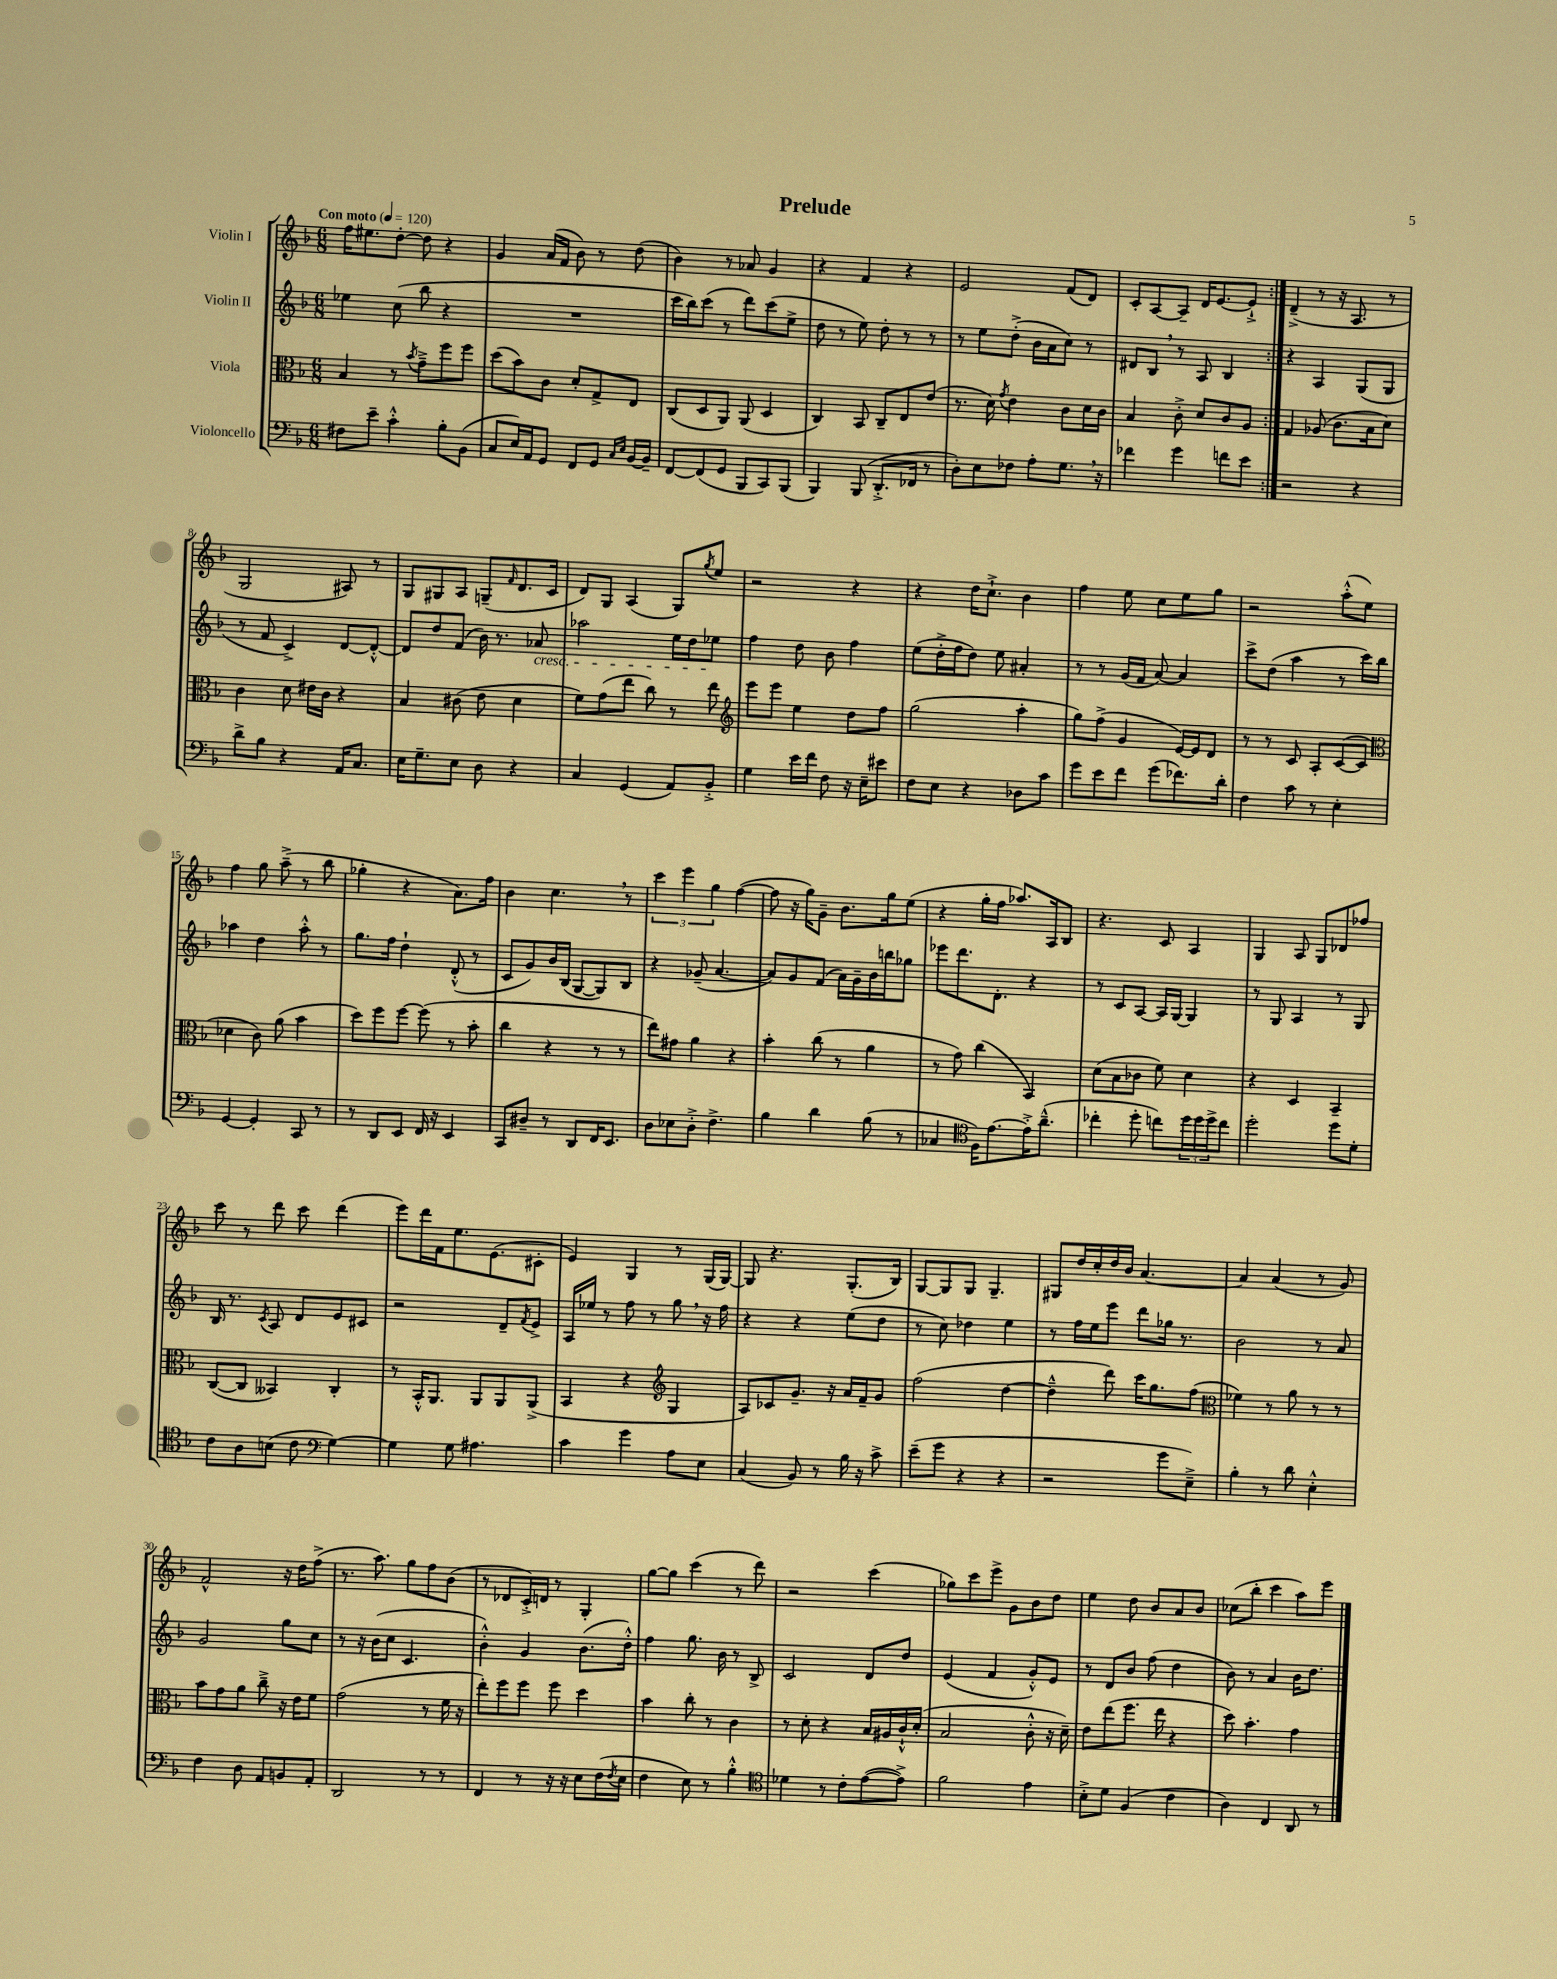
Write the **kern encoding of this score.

**kern	**kern	**kern	**kern
*staff4	*staff3	*staff2	*staff1
*clefF4	*clefC3	*clefG2	*clefG2
*k[b-]	*k[b-]	*k[b-]	*k[b-]
*M6/8	*M6/8	*M6/8	*M6/8
*MM120	*MM120	*MM120	*MM120
8F#\L	4B-/	4ee-\	16ff\LK
.	.	.	8.ee#\
8e~\J	.	.	.
4c'^^\	8r	(8cc\	[8dd'\J
.	8qb-/	.	.
.	8g~^\L	8bb-\	8dd\]
8B-'\L	8ff\	4r	4r
(8BB-\J	8ff\J	.	.
=	=	=	=
8C/L	(8dd\L	2.r	4g/
16E/L)	8b-\)	.	.
16AA/J	.	.	.
8GG/J	8c\J	.	(16a/LL
.	.	.	16f/JJ
8FF/L	8d'/L	.	8b-\)
8GG/J	8G^/	.	8r
16qqC/LL	.	.	.
16qqE/JJ	.	.	.
[16BB-/LL	8E/J	.	(8dd\
16BB-~/]JJ	.	.	.
=	=	=	=
[8FF/L	(8C/L	16ccc\LL	4b-\)
.	.	16bb-\J)	.
(8FF/]	8D/	(8ccc\J	.
8GG/J	8AA/J)	8r	8r
8BBB-/L	(8AA/	8ddd\L)	8a-/
8CC/)	4D/	(8ccc\	4g/
(8BBB-/J	.	8ee^\J	.
=	=	=	=
4BBB-/)	4C/)	8dd\	4r
.	.	8r	.
(8BBB-/	8BB-/	8ee\)	4f/
8.DD'^/L	8C~/L	8dd'\	.
.	8E/	8r	4r
16FF-/Jk	.	.	.
8r	(8e/J	8r	.
=	=	=	=
8D'\L)	8.r	8r	2e/
8E\	.	8ee\L	.
.	16d\)	.	.
.	8qg/	.	.
8F-\J	4e\	(8dd'^\J	.
8A'\L	.	16b-\LL	.
.	.	16a\J	.
8.G\J	8c\L	8cc\J)	(8f/L
.	16d\L	8r	8d/J)
16r	16c\JJ	.	.
=	=	=	=
4f-\	4B-/	8d#/L	8c'/L
.	.	8B-/J	[8A/
4g\	8c'^\	8r	8A~/]J
.	8d/L	8A/	16d/LK
.	.	.	[8.e/
8f\L	8c/	4B-/	.
8e\J	8A/J	.	8e`^/]J
=:|!	=:|!	=:|!	=:|!
2r	4G/	4r	(4d~^/
.	(8A-/	4A/	8r
.	8.c\L	.	16r
.	.	.	8.A/
4r	.	(8G/L	.
.	16B-\k	.	.
.	8d\J)	8G/J	8r
=	=	=	=
8d^\L	4c\	8r	2G/
8B-\J	.	8f/	.
4r	8d\	4c^/)	.
.	16e#\LL	.	.
.	16c\JJ	.	.
16AA/LK	4r	[8d/L	8A#/)
8.C/J	.	.	.
.	.	8d'^^/_J	8r
=	=	=	=
16E\LK	4B-/	8d/]L	8G/L
8.G~\	.	.	.
.	.	8dd/	8G#/
8E\J	(8c#\	(8f/J	8A/J
8D\	8e\	16b-\)	(8G~/L
.	.	8.r	.
.	.	.	16qqf/
4r	4d\	.	8.d/
.	.	8a-/	.
.	.	.	16c/Jk
=	=	=	=
4C/	8f\L)	2aa-\	8d/L)
.	(8g\	.	8G/J
(4GG/	8ee\J	.	(4A/
.	8cc\)	.	.
8AA/L)	8r	16ee\LL	8G/L)
.	.	16dd\J	.
.	.	.	8qgg/
8BB-'^/J	8ee\	8ee-\J	8ee/J
=	=	=	=
*	*clefG2	*	*
4G\	8eee\L	4ff\	2r
.	8eee\J	.	.
16e\LL	4ee\	8dd\	.
16f\JJ	.	.	.
8F\	.	8b-\	.
16r	8dd\L	4ff\	4r
16E~\LK	.	.	.
8e#\J	8ff\J	.	.
=	=	=	=
8F\L	(2gg\	(8ee\L	4r
8E\J	.	16dd'^\L	.
.	.	16ff\J	.
4r	.	8dd\J)	16dd\LK
.	.	.	8.cc`^\J
.	.	8ee\	.
8D-\L	4aa'\	4a#'/	4b-\
8c\J	.	.	.
=	=	=	=
8g\L	8gg\L)	8r	4ff\
8e\	(8ff^\J	8r	.
8f\J	4g/	(16g/LL	8ee\
.	.	16f/JJ	.
(8g\L	.	[8a/)	8cc\L
8.f-\)	[16e/LL)	4a/]	8ee\
.	16e/]J	.	.
.	8d/J	.	8gg\J
16d'\Jk	.	.	.
=	=	=	=
4F\	8r	8ccc^\L	2r
.	8r	(8dd\J	.
8c\	8c/	4aa\	.
8r	8A'/L	.	.
4E'\	([8c/	8r	(8aa'^^\L
.	8c/]J	16ccc\LL)	8ee\J)
.	.	16bb-\JJ	.
=	=	=	=
*	*clefC3	*	*
[4GG/	4d-\	4aa-\	4ff\
4GG'/]	8c\)	4dd\	8gg\
.	(8a\	.	(8aa~^\
8CC/	4b-\	8aa-'^^\	8r
8r	.	8r	8bb-\
=	=	=	=
8r	8dd\L)	8.gg\L	4gg-'\
8DD/L	8ff\	.	.
.	.	16ff\Jk	.
8EE/J	[8ff\J	4dd`\	4r
16FF/	(8ff\]	.	.
16r	.	.	.
4EE/	8r	(8d'^^/	8.a\L)
.	8b-'\	8r	.
.	.	.	16ff\Jk
=	=	=	=
8CC/L	4cc\	8c/L	4b-\
8D#~/J	.	8g/)	.
8r	4r	16b-/L	4.cc\
.	.	(16B-/JJ	.
8DD/L	.	[8G/L	.
16FF/K	8r	8G/])	.
8.EE/J	.	.	.
.	8r	8B-/J	8r
=	=	=	=
8D\L	8ee\L)	4r	6ccc\
8E-\	8g#\J	.	.
.	.	.	6eee\
8D'^\J	4a\	(8g-~/	.
.	.	.	6gg\
4.F^\	.	[4.a/	.
.	4r	.	([4ff\
=	=	=	=
4B-\	4b-'\	8a/]L)	8ff\]
.	.	8g/	16r
.	.	.	16gg\LK)
4d\	(8cc\	(8f/J	8g~\J
.	8r	16a\LL)	8.b-\L
.	.	16g~\	.
(8B-\	4a\	16b-\	.
.	.	16bb\J	16gg\k
8r	.	8gg-\J	(8ee\J
=	=	=	=
4C-/	8r	8eee-\L	4r
.	8g\)	8.ddd\	.
*clefC4	*	*	*
16F\LK)	(4cc\	.	16gg'\LL
[8.e\	.	8.d'\J	16ff\JJ
.	.	.	8.aa-/L)
16e'^\]K	4BB-/)	4r	.
(8.a~^^\J	.	.	16A/k
.	.	.	8B-/J
=	=	=	=
4cc-'\	(8d\L	8r	4.r
.	8B-\	8c/L	.
8dd'\	8c-\J	[8A/J	.
8cc\L)	8f\)	16A/]LL	8c/
.	.	[16G/JJ	.
24dd\L	4d\	4G/]	4A/
24dd\	.	.	.
24dd^\J	.	.	.
8cc\J	.	.	.
=	=	=	=
2dd'\	4r	8r	4G/
.	.	8G/	.
.	4D/	4A/	8A/
.	.	.	8G/L
8dd\L	4BB-~/	8r	8d-/
8d'\J	.	8G/	8ff-/J
=	=	=	=
8c\L	([8C/L	16B-/	8ccc\
.	.	8.r	.
8A\	8C/]J	.	8r
.	.	8qc/	.
(8B\J	4BB--/)	8A/	8ddd\
8c\	.	8d/L	8ccc\
*clefF4	*	*	*
[4G\)	4C'/	8e/	(4ddd\
.	.	8c#/J	.
=	=	=	=
4G\]	8r	2r	8eee\L)
.	16BB-'^^/LK	.	16ddd\L
.	8.AA/J	.	16f\J
8G\	.	.	8.ee\
4.A#\	8AA/L	.	.
.	.	.	(8.e\
.	8AA/	8d~/L	.
.	.	8qf/	.
.	(8AA^/J	8e^/J	8c#'\J
=	=	=	=
4c\	4BB-/	16A/LL	4e/)
.	.	16ee-/JJ	.
.	.	8r	.
4g\	4r	8ff\	4G/
.	.	8r	.
*	*clefG2	*	*
8A\L	4G/	8gg\	8r
8E\J	.	16r	(16G/LL
.	.	16ff\	[16G/JJ)
=	=	=	=
(4C/	8A/L)	4r	8G/]
.	8c-/	.	4.r
8BB-/)	8.g~/J	4r	.
8r	.	.	.
.	16r	.	.
16B-\	16a/LL	(8ee\L	(8.G'/L
16r	16f~/J	.	.
8c^\	8g/J	8dd\J	.
.	.	.	16B-/Jk)
=	=	=	=
(8e~\L	(2ff\	8r	[8G/L
8g\J	.	8cc\)	8G/]
4r	.	4dd-\	8G/J
.	.	.	4.G~/
4r	[4dd\	4ee\	.
=	=	=	=
2r	4dd~^^\]	8r	8G#/L
.	.	16ff\LL	16dd/L
.	.	16ee\J	16cc'/
.	8ddd\)	8eee\J	16dd/
.	.	.	16b-/JJ
.	16ccc\LK	8ddd\L	[4.a/
.	8.gg\	.	.
8g\L	.	16gg-\Jk	.
.	.	8.r	.
8E~^\J)	(8ff\J	.	.
=	=	=	=
*	*clefC3	*	*
4B-'\	4f-\)	2b-\	4a/]
8r	8r	.	(4a/
8d\	8a\	.	.
4E'^^\	8r	8r	8r
.	8r	8a/	8g/)
=	=	=	=
4F\	8b-\L	2g/	2f^^/
.	8g\	.	.
8D\	8a\J	.	.
8AA/L	8cc~^\	.	.
8BB/	16r	8gg\L	16r
.	16e\LK	.	16dd\LK
8AA'/J	8f\J	8cc\J	(8ff^\J
=	=	=	=
2DD/	(2g\	8r	8.r
.	.	16r	.
.	.	(16b-\LK	8.aa\)
.	.	8cc\J	.
.	.	4.c/	8gg\L
8r	8r	.	8ff\
8r	16f\	.	(8b-\J
.	16r	.	.
=	=	=	=
4FF/	8ee'\L)	4b-'^^\)	8r
.	8ff\	.	8d-/L
8r	8ff\J	4g/	16c'^/L)
.	.	.	16d/JJ
16r	8ff\	.	8r
16r	.	.	.
8E\L	4dd\	(8.b-\L	4G'/
(16F\L	.	.	.
8qF/	.	.	.
16E\JJ	.	16dd'^^\Jk)	.
=	=	=	=
4F\	4b-\	4ff\	[8gg\L
.	.	.	8gg\]J
8E\)	8cc'\	8.gg\	(4ccc\
8r	8r	.	.
.	.	16b-\	.
4B-'^^\	4c\	8r	8r
.	.	8B-^/	8ddd\)
=	=	=	=
*clefC4	*	*	*
4d-\	8r	2c/	2r
.	8d'\	.	.
8r	4r	.	.
8c'\L	.	.	.
([8e\	16B-/LL	8d/L	(4ccc\
.	16A#/	.	.
8e^\]J)	16c`^^/	8dd/J	.
.	(16d'/JJ	.	.
=	=	=	=
2f\	2B-/	(4e/	8gg-\L)
.	.	.	8ccc\
.	.	4f/	8eee^\J
.	.	.	8g\L
4e\	8c'^^\	8g'^^/L)	8b-\
.	16r	8e/J	8dd\J
.	16d~\)	.	.
=	=	=	=
8B-'^\L	8e\L	8r	4ee\
8d\J	(8ee\	8d/L	.
(4F/	8.ff\J	8b-/J	8dd\
.	.	(8ff\	8b-/L
.	16ee\	.	.
4c\	4r	4dd\	8a/
.	.	.	8b-/J
=	=	=	=
4A\)	8dd\)	8b-\)	(8cc-\L
.	4.b-'\	8r	8bb-'\J
4C/	.	4a/	4ccc\
8AA/	4g\	16b-\LK	8aa\L)
.	.	8.dd\J	.
8r	.	.	8eee\J
==	==	==	==
*-	*-	*-	*-
